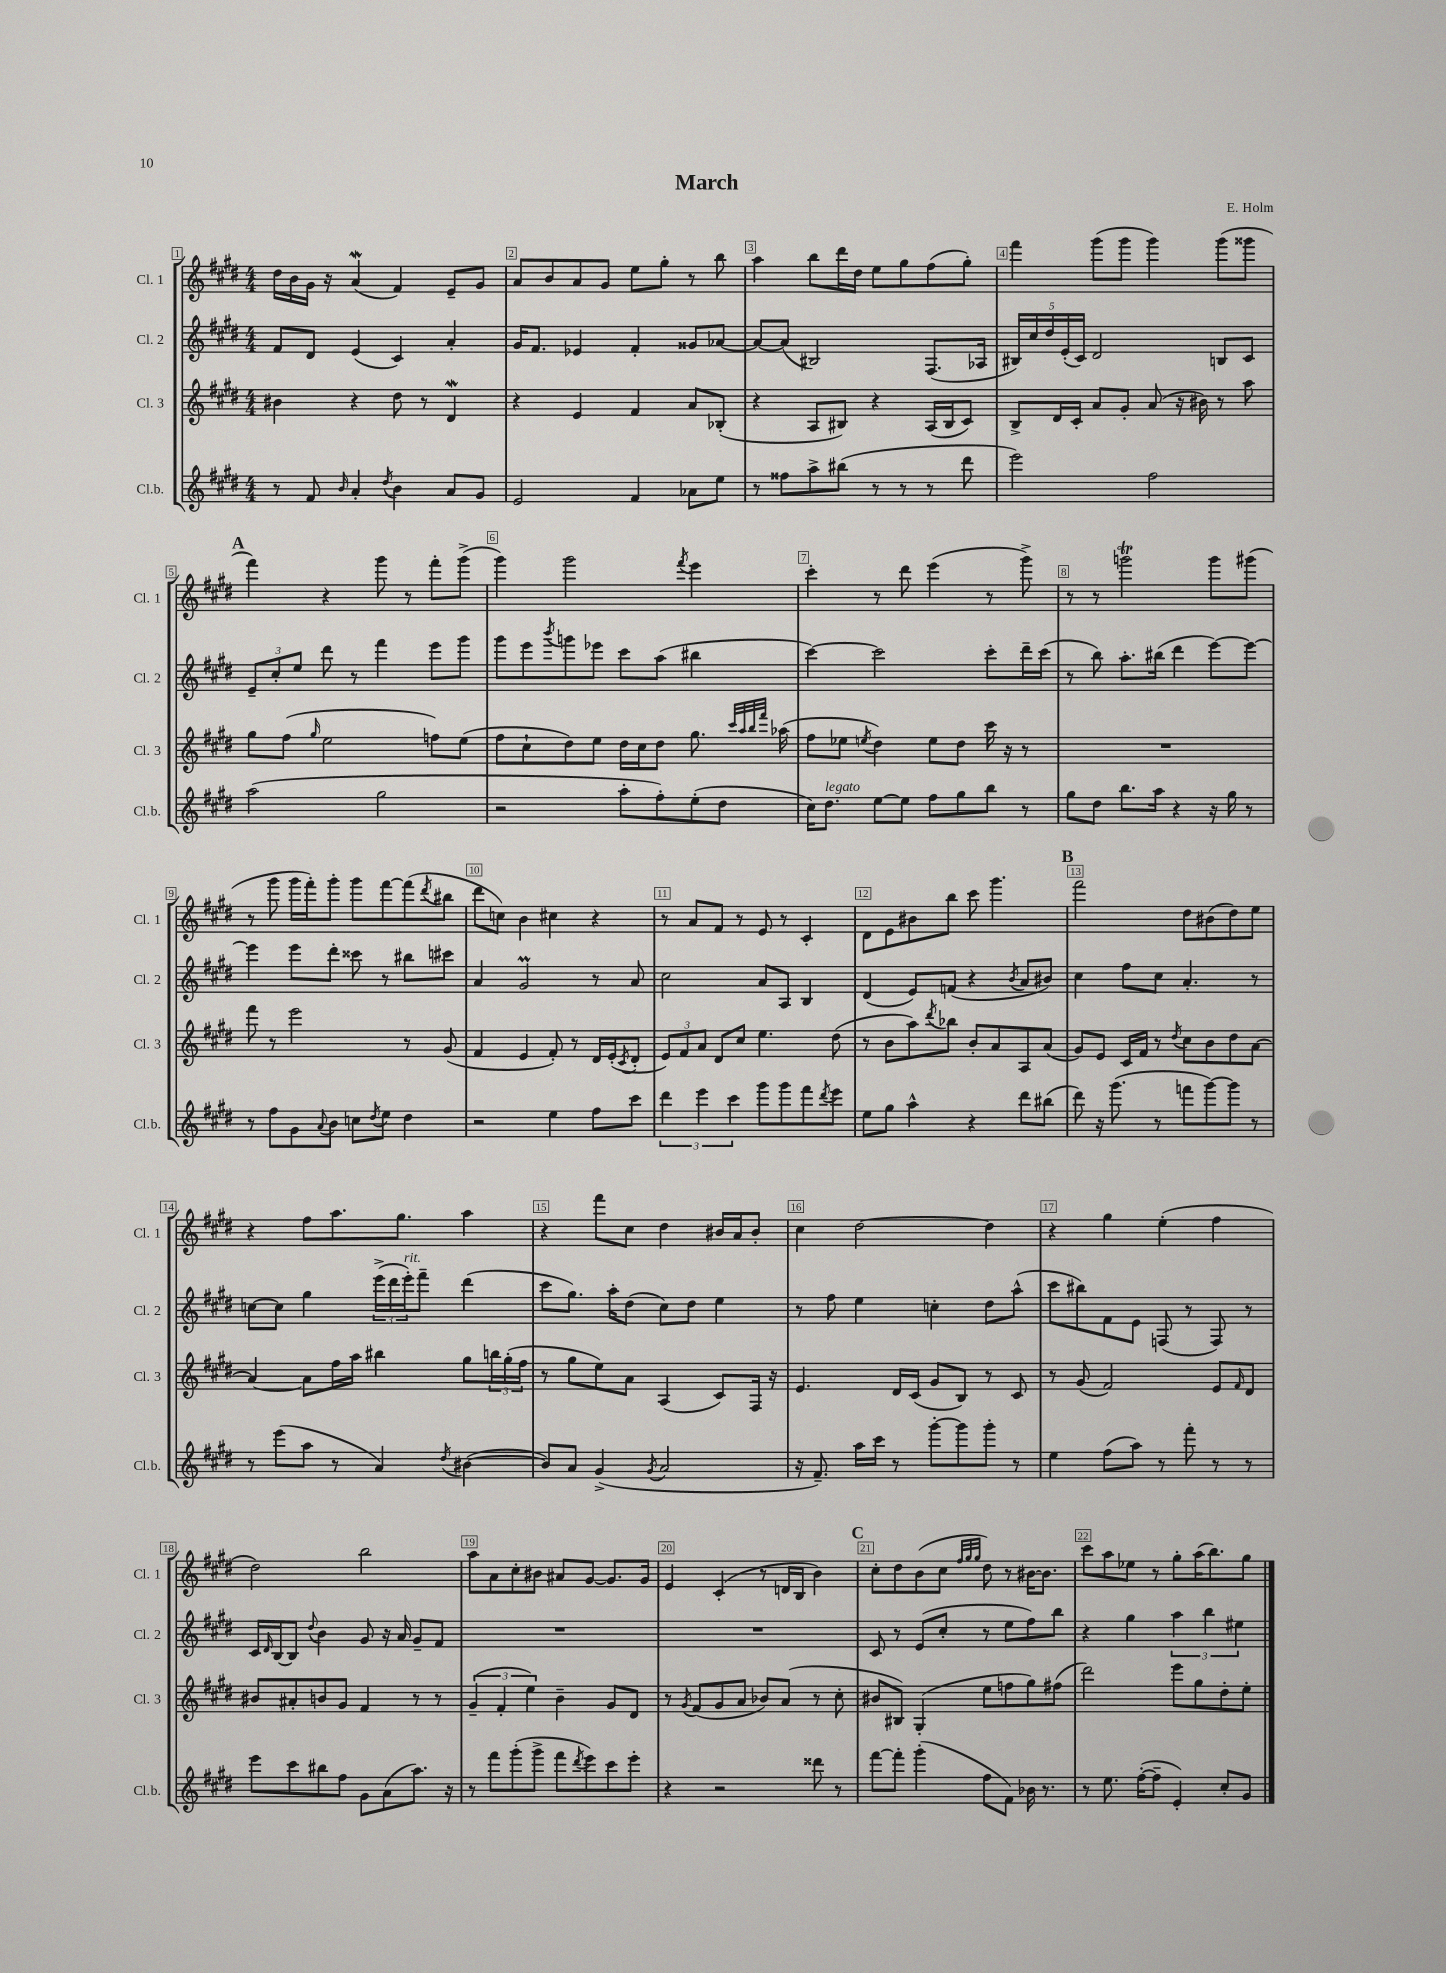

**kern	**kern	**kern	**kern
*staff4	*staff3	*staff2	*staff1
*clefG2	*clefG2	*clefG2	*clefG2
*k[f#c#g#d#]	*k[f#c#g#d#]	*k[f#c#g#d#]	*k[f#c#g#d#]
*M4/4	*M4/4	*M4/4	*M4/4
8r	4b#	8f#	16dd#
.	.	.	16b
8f#	.	8d#	16g#
.	.	.	16r
16qqb	.	.	.
4a'	4r	(4e	(4a
8qdd#	.	.	.
4b	8dd#	4c#)	4f#)
.	8r	.	.
8a	4d#	4a'	8e~
8g#	.	.	8g#
=	=	=	=
2e	4r	16g#	8a
.	.	8.f#	.
.	.	.	8b
.	4e	4e-	8a
.	.	.	8g#
4f#	4f#	4f#'	8ee
.	.	.	8gg#'
8a-	8a	8g##	8r
8ee	(8B-'	[8a-	8bb
=	=	=	=
8r	4r	8a-_	4aa
8ff##	.	(8a-]	.
8aa^	8A	2B#)	8bb
(8bb#	8B#)	.	16ddd#
.	.	.	16dd#
8r	4r	.	8ee
8r	.	.	8gg#
8r	(16A	(8.F#	(8ff#
.	16B#	.	.
8ddd#	8c#)	.	8gg#')
.	.	16A-	.
=	=	=	=
2eee)	8B^	20B#)	4fff#
.	.	20cc#	.
.	.	20dd#	.
.	16d#	.	.
.	.	(20e'	.
.	16c#'	.	.
.	.	20c#)	.
.	8a	2d#	(8ggg#
.	8g#'	.	8ggg#
2ff#	(8a	.	4ggg#)
.	16r	.	.
.	16b#)	.	.
.	8r	8B	(8ggg#
.	8aa	8c#	8ggg##
=	=	=	=
(2aa	8gg#	12e~	4fff#)
.	.	12cc#'	.
.	(8ff#	.	.
.	.	12ee	.
.	16qqgg#	.	.
.	2ee	8ddd#	4r
.	.	8r	.
2gg#	.	4fff#	8ggg#
.	.	.	8r
.	8ff)	8eee	8fff#'
.	(8ee	8ggg#	(8ggg#^
=	=	=	=
2r	8ff#	8ggg#	4ggg#)
.	8cc#`	8eee	.
.	.	8qbbb	.
.	8dd#)	8ggg	2ggg#
.	8ee	8eee-	.
8aa'	16dd#	8ccc#	.
.	16cc#	.	.
8ff#')	8dd#	(8aa	.
.	.	.	8qfff#
(8ee'	8.gg#	4bb#	4eee
8dd#	.	.	.
.	32qqccc#	.	.
.	32qqaa	.	.
.	32qqbb	.	.
.	32qqfff#	.	.
.	(16aa-	.	.
=	=	=	=
16cc#)	8ff#	[4ccc#)	4ccc#'
8.dd#	.	.	.
.	8ee-	.	.
.	8qee	.	.
[8ee	4dd#)	2ccc#]	8r
8ee]	.	.	8ddd#
8ff#	8ee	.	(4eee
8gg#	8dd#	.	.
8bb	16ccc#	8ccc#'	8r
.	16r	.	.
8r	8r	16ddd#~	8ggg#^)
.	.	(16ccc#	.
=	=	=	=
8gg#	1r	8r	8r
8dd#	.	8bb)	8r
8.bb	.	8.aa'	2ggg
16aa	.	(16bb#	.
4r	.	4ddd#	.
16r	.	[8eee)	8ggg
16gg#	.	.	.
8r	.	8eee_	(8ggg#
=	=	=	=
8r	8fff#	4eee]	8r
8ff#	8r	.	8ggg#
8g#	2eee	8eee	16ggg#
.	.	.	16fff#')
8qqa	.	.	.
8b	.	8ddd#'	8ggg#'
8cc	.	8ccc##	8ggg#
8qdd#	.	.	.
8ee	.	8r	[8fff#
4dd#	8r	8bb#	(8fff#]
.	.	.	8qddd#
.	(8g#	8ccc#	8bb#
=	=	=	=
2r	4f#	4a	8ddd#
.	.	.	8cc)
.	4e	2g#	4b
4ee	8f#')	.	4cc#
.	8r	.	.
8ff#	16d#	8r	4r
.	(16e'	.	.
.	8qc#	.	.
8ccc#	8d#'	8a	.
=	=	=	=
6ddd#	12e)	2cc#	8r
.	12f#	.	.
.	.	.	8a
6eee	12a	.	.
.	8d#	.	8f#
6ccc#	.	.	.
.	8cc#	.	8r
8ggg#	4.ee	8a	8e
8ggg#	.	8A	8r
8fff#	.	4B	4c#'
8qddd#	.	.	.
8eee	(8dd#	.	.
=	=	=	=
8ee	8r	(4d#	8d#
8gg#	8b	.	8e
4aa^^	8aa)	8e)	8b#
.	8qddd#	.	.
.	8bb-	(8f	8bb
4r	8b'	4r	8ccc#
.	8a	.	4.ggg#
.	.	8qb	.
8ddd#	8A	8a	.
(8bb#	(8a	8b#)	.
=	=	=	=
8ddd#)	8g#)	4cc#	2fff#
16r	8e	.	.
(8.ggg#	.	.	.
.	16c#	8ff#	.
.	16f#	.	.
8r	8r	8cc#	.
.	8qdd#	.	.
8fff	8cc#	4.a'	8dd#
[8ggg#)	8b	.	(8b#
8ggg#]	8dd#	.	8dd#)
8r	[8a	8r	8ee
=	=	=	=
8r	4a_	[8cc	4r
(8eee	.	8cc]	.
8aa	8a]	4gg#	8ff#
8r	16ff#	.	8.aa
.	16aa	.	.
4a)	4bb#	(24eee^	.
.	.	24ddd#	.
.	.	.	8.gg#
.	.	24eee')	.
.	.	8fff#~	.
8qdd#	.	.	.
([4b#	8gg#	(4ddd#	4aa
.	24bb	.	.
.	(24gg#'	.	.
.	24ff#	.	.
=	=	=	=
8b#])	8r	8ccc#	4r
8a	8gg#	8.gg#)	.
(4g#^	8ee)	.	8fff#
.	.	16aa'	.
.	8a	(8dd#	8cc#
8qg#	.	.	.
2a	(4A	8cc#)	4dd#
.	.	8dd#	.
.	8c#)	4ee	16b#
.	.	.	16a
.	16F#	.	8b#'
.	16r	.	.
=	=	=	=
16r	4.e	8r	4cc#
8.f#~)	.	.	.
.	.	8ff#	.
16aa	.	4ee	[2dd#
16ccc#	.	.	.
8r	16d#	.	.
.	(16c#	.	.
[8ggg#'	8g#	4cc'	.
8ggg#]	8B)	.	.
8ggg#'	8r	8dd#	4dd#]
8r	8c#	(8aa^^	.
=	=	=	=
4ee	8r	8ccc#	4r
.	(8g#	8bb#)	.
(8ff#	2f#)	8f#	4gg#
8aa)	.	8e	.
8r	.	(8F	(4ee'
8fff#'	.	8r	.
8r	8e	8F)	4ff#
.	16qqf#	.	.
8r	8d#	8r	.
=	=	=	=
8eee	8b#	16c#	2dd#)
.	.	16qqd#	.
.	.	[16B	.
8ccc#	8a#'	8B]	.
.	.	8qqdd#	.
8bb#	8b	4b	.
8ff#	8g#	.	.
8g#	4f#	8g#	2bb
(8a	.	16r	.
.	.	16a	.
8.aa)	8r	8g#~	.
.	8r	8f#	.
16r	.	.	.
=	=	=	=
8r	(6g#~	1r	8aa
8fff#	.	.	8a
.	6f#'	.	.
(8ggg#'	.	.	8cc#'
.	6ee)	.	.
8ggg#^	.	.	8b#
8fff#	4b~	.	8a#
8qddd#	.	.	.
8eee)	.	.	[8g#
8ccc#	8g#	.	8.g#]
8eee'	8d#	.	.
.	.	.	16g#
=	=	=	=
4r	8r	1r	4e
.	8qg#	.	.
.	(8f#	.	.
2r	8g#	.	(4c#'
.	8a	.	.
.	8b-)	.	8r
.	(8a	.	16d
.	.	.	16B
8ddd##	8r	.	4b)
8r	8cc#'	.	.
=	=	=	=
[8fff#	8b#	8c#	8cc#'
8fff#']	8B#)	8r	8dd#
(4ggg#'	(4G#'	(8e	(8b
.	.	8cc#'	8cc#
.	.	.	32qqff#
.	.	.	32qqgg#
.	.	.	32qqgg#
8ff#	8ee	8r	8dd#)
8f#)	8ff	8ee	8r
16b-	8gg#)	8ff#)	[16b#
8.r	.	.	8.b#]
.	(8ff#	8bb	.
=	=	=	=
8r	2ddd#)	4r	8ccc#
8.ee	.	.	8aa
.	.	4gg#	8ee-
([16ff#'	.	.	.
8ff#~]	.	.	8r
4e')	8eee	6aa	8gg#'
.	8gg#	.	(16aa
.	.	6bb	.
.	.	.	8.bb)
8cc#'	8dd#'	.	.
.	.	6ee#	.
8g#	8ee'	.	8gg#
==	==	==	==
*-	*-	*-	*-
